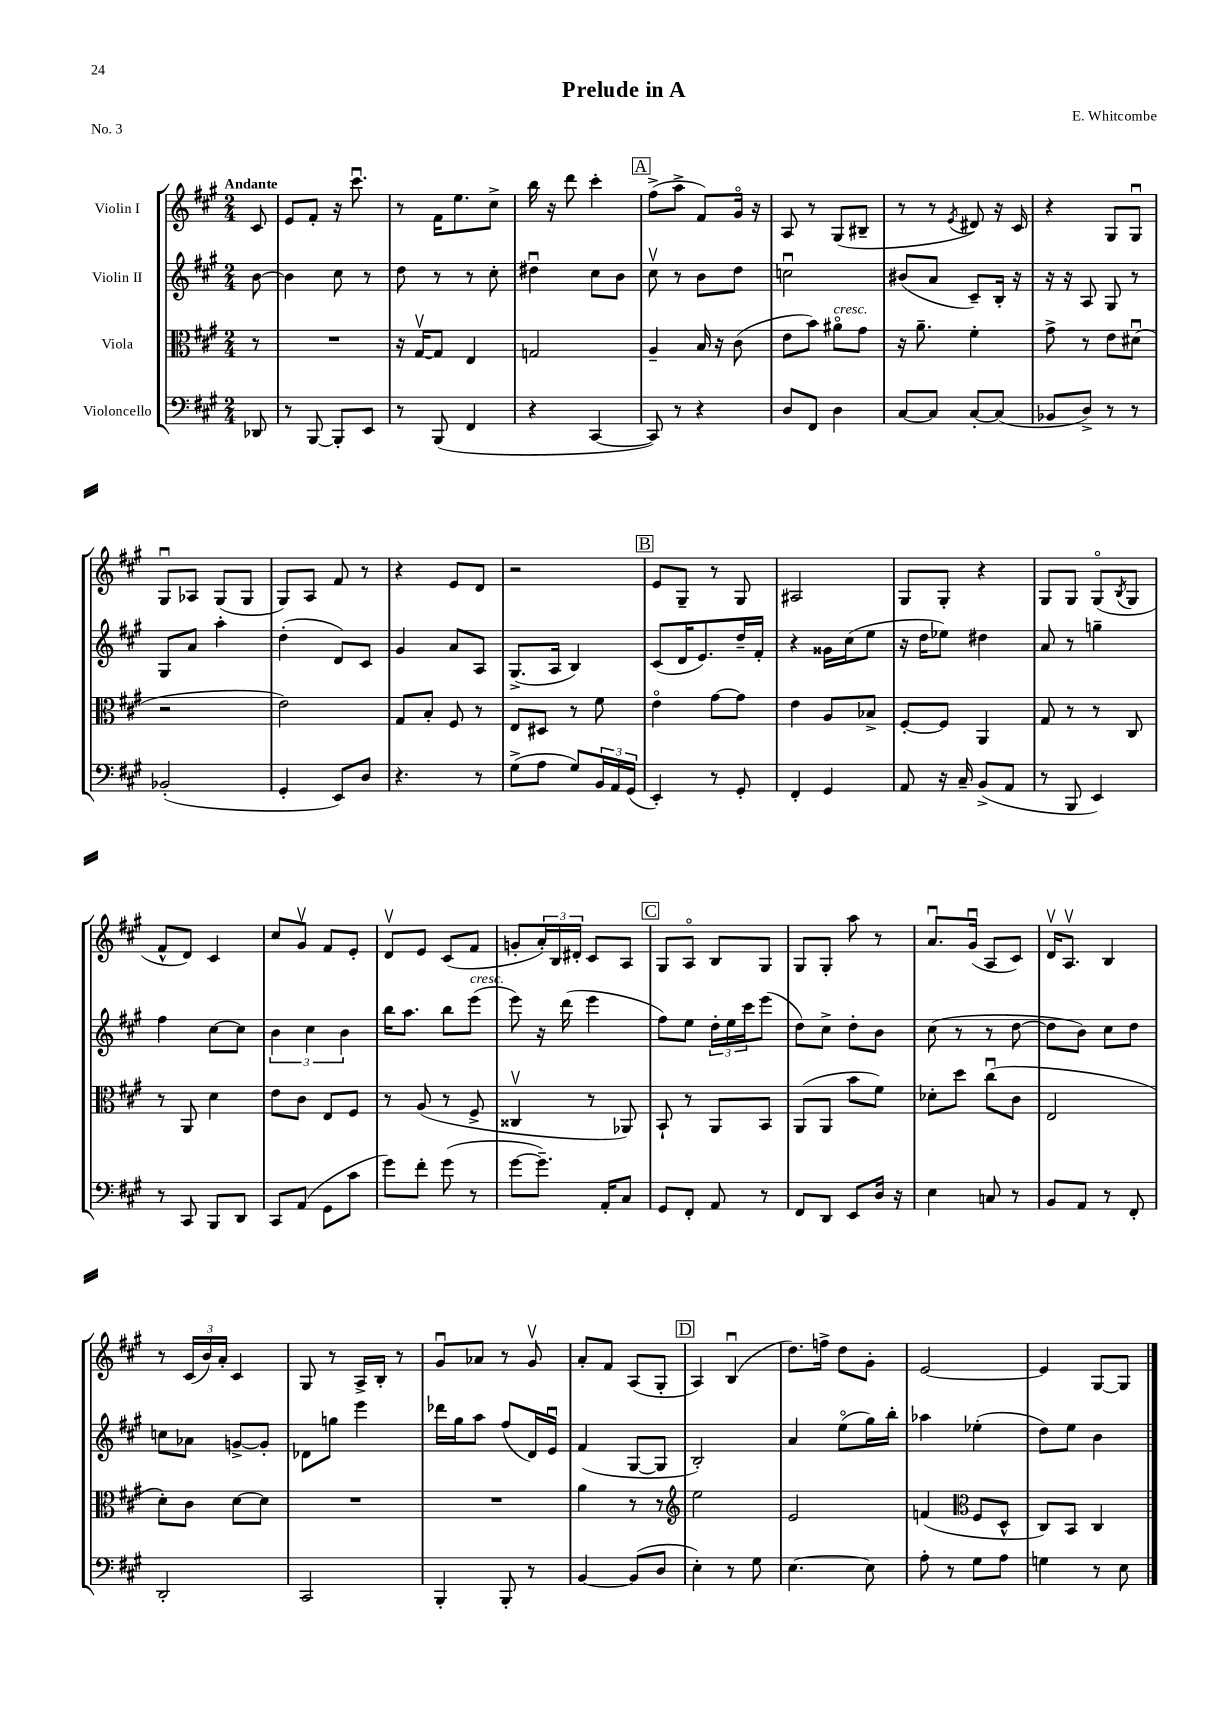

**kern	**kern	**kern	**kern
*staff4	*staff3	*staff2	*staff1
*clefF4	*clefC3	*clefG2	*clefG2
*k[f#c#g#]	*k[f#c#g#]	*k[f#c#g#]	*k[f#c#g#]
*M2/4	*M2/4	*M2/4	*M2/4
8DD-/	8r	[8b\	8c#/
=	=	=	=
8r	2r	4b\]	8e/L
[8BBB/	.	.	8f#'/J
8BBB'/]L	.	8cc#\	16r
.	.	.	8.ccc#u\
8EE/J	.	8r	.
=	=	=	=
8r	16r	8dd\	8r
.	[16G#v/LK	.	.
(8BBB/	8G#/]J	8r	16f#\LK
.	.	.	8.ee\
4FF#/	4E/	8r	.
.	.	8cc#'\	8cc#^\J
=	=	=	=
4r	2G/	4dd#u\	16bb\
.	.	.	16r
.	.	.	8ddd\
[4CC#/	.	8cc#\L	4ccc#'\
.	.	8b\J	.
=	=	=	=
8CC#/])	4A~/	8cc#v\	(8ff#^\L
8r	.	8r	8aa^\J
4r	16B/	8b\L	8f#/L)
.	16r	.	.
.	(8c#\	8dd\J	16g#o/Jk
.	.	.	16r
=	=	=	=
8D/L	8e\L	2ccu\	8A/
8FF#/J	8b\J)	.	8r
4D\	8a#o\L	.	(8G#/L
.	8g#\J	.	8B#~/J
=	=	=	=
[8C#/L	16r	(8b#/L	8r
.	8.a~\	.	.
8C#/]J	.	8a/J	8r
.	.	.	8qe/
[8C#'/L	4f#'\	8c#~/L)	8d#/)
(8C#/]J	.	16B'/Jk	16r
.	.	16r	16c#/
=	=	=	=
8BB-/L	8g#^\	16r	4r
.	.	16r	.
8D^/J)	8r	8A/	.
8r	8e\L	8G#/	8G#/L
8r	(8d#u\J	8r	8G#u/J
=	=	=	=
(2BB-'/	2r	8G#/L	8G#u/L
.	.	8a/J	8A-/J
.	.	4aa'\	(8G#/L
.	.	.	8G#/J
=	=	=	=
4GG#'/	2e\)	(4dd'\	8G#/L)
.	.	.	8A/J
8EE/L)	.	8d/L)	8f#/
8D/J	.	8c#/J	8r
=	=	=	=
4.r	8G#/L	4g#/	4r
.	8B'/J	.	.
.	8F#/	8a/L	8e/L
8r	8r	8A/J	8d/J
=	=	=	=
(8G#^\L	8E/L	(8.G#^/L	2r
8A\J	8D#/J	.	.
.	.	16A/Jk	.
8G#/L)	8r	4B/)	.
24BB/L	8f#\	.	.
24AA/	.	.	.
(24GG#/JJ	.	.	.
=	=	=	=
4EE'/)	4eo\	(8c#/L	8e/L
.	.	16d/K	8G#~/J
.	.	8.e/)	.
8r	[8g#\L	.	8r
8GG#'/	8g#\]J	16dd~/L	8G#/
.	.	16f#'/JJ	.
=	=	=	=
4FF#'/	4e\	4r	2A#/
4GG#/	8A/L	16g##\LL	.
.	.	(16cc#\J	.
.	8B-^/J	8ee\J	.
=	=	=	=
8AA/	[8F#'/L	16r	8G#/L
.	.	16dd\LK	.
16r	8F#/]J	8ee-\J)	8G#'/J
16C#~/	.	.	.
(8BB^/L	4AA/	4dd#\	4r
8AA/J	.	.	.
=	=	=	=
8r	8G#/	8a/	8G#/L
8BBB/	8r	8r	8G#/J
4EE/)	8r	4gg~\	(8G#o/L
.	.	.	8qB/
.	8C#/	.	8G#/J
=	=	=	=
8r	8r	4ff#\	8f#^^/L
8CC#/	8AA/	.	8d/J)
8BBB/L	4d\	[8cc#\L	4c#/
8DD/J	.	8cc#\]J	.
=	=	=	=
8CC#/L	8e\L	6b\	8cc#/L
(8AA/J	8c#\J	.	8g#v/J
.	.	6cc#\	.
8GG#\L	8E/L	.	8f#/L
.	.	6b\	.
8c#\J	8F#/J	.	8e'/J
=	=	=	=
8g#\L)	8r	16bb\LK	8dv/L
.	.	8.aa\J	.
8f#'\J	(8A/	.	8e/J
(8g#\	8r	8bb\L	(8c#/L
8r	8F#^/	(8eee\J	8f#/J
=	=	=	=
[8g#\L	4C##v/	8eee\)	8g'/L
8.g#~\]J)	.	16r	24a'/L)
.	.	.	24B/
.	.	(16ddd\	.
.	.	.	24d#'/JJ
.	8r	4eee\	8c#/L
16AA'/LK	.	.	.
8C#/J	8AA-/)	.	8A/J
=	=	=	=
8GG#/L	8BB`/	8ff#\L)	8G#/L
8FF#'/J	8r	8ee\J	8Ao/J
8AA/	8AA/L	24dd'\LL	8B/L
.	.	24ee\	.
.	.	24ccc#\J	.
8r	8BB/J	(8eee\J	8G#/J
=	=	=	=
8FF#/L	(8AA/L	8dd\L)	8G#/L
8DD/J	8AA/J	8cc#^\J	8G#'/J
8EE/L	8b\L	8dd'\L	8aa\
16D/Jk	8f#\J)	8b\J	8r
16r	.	.	.
=	=	=	=
4E\	8d-'\L	(8cc#\	8.au/L
.	8dd\J	8r	.
.	.	.	(16g#u/Jk
8C/	(8cc#u\L	8r	8A/L
8r	8c#\J	[8dd\	8c#/J)
=	=	=	=
8BB/L	2E/	8dd\]L	16dv/LK
.	.	.	8.Av/J
8AA/J	.	8b\J)	.
8r	.	8cc#\L	4B/
8FF#'/	.	8dd\J	.
=	=	=	=
2DD'/	8d'\L)	8cc\L	8r
.	8c#\J	8a-\J	(24c#/LL
.	.	.	24b/)
.	.	.	24a'/JJ
.	[8d\L	[8g^/L	4c#/
.	8d\]J	8g'/]J	.
=	=	=	=
2CC#/	2r	8d-\L	8G#/
.	.	8gg\J	8r
.	.	4eee\	16A^/LL
.	.	.	16B'/JJ
.	.	.	8r
=	=	=	=
4BBB'/	2r	16ddd-\LL	8g#u/L
.	.	16gg#\J	.
.	.	8aa\J	8a-/J
8BBB'/	.	(8ff#/L	8r
8r	.	16d/L)	8g#v/
.	.	16eu/JJ	.
=	=	=	=
[4BB/	4a\	(4f#/	8a'/L
.	.	.	8f#/J
(8BB/]L	8r	[8G#/L	(8A/L
8D/J	8r	8G#/]J	8G#'/J
=	=	=	=
*	*clefG2	*	*
4E'\)	2ee\	2B'/)	4A/)
8r	.	.	(4Bu/
8G#\	.	.	.
=	=	=	=
[4.E\	2e/	4a/	8.dd\L)
.	.	.	16ff^\Jk
.	.	(8eeo\L	8dd\L
8E\]	.	16gg#\L)	8g#'\J
.	.	16bb'\JJ	.
=	=	=	=
8A'\	(4f/	4aa-\	[2e/
8r	.	.	.
*	*clefC3	*	*
8G#\L	8F#/L	(4ee-'\	.
8A\J	8D^^/J	.	.
=	=	=	=
4G\	8C#/L)	8dd\L)	4e/]
.	8BB/J	8ee\J	.
8r	4C#/	4b\	[8G#/L
8E\	.	.	8G#/]J
==	==	==	==
*-	*-	*-	*-
